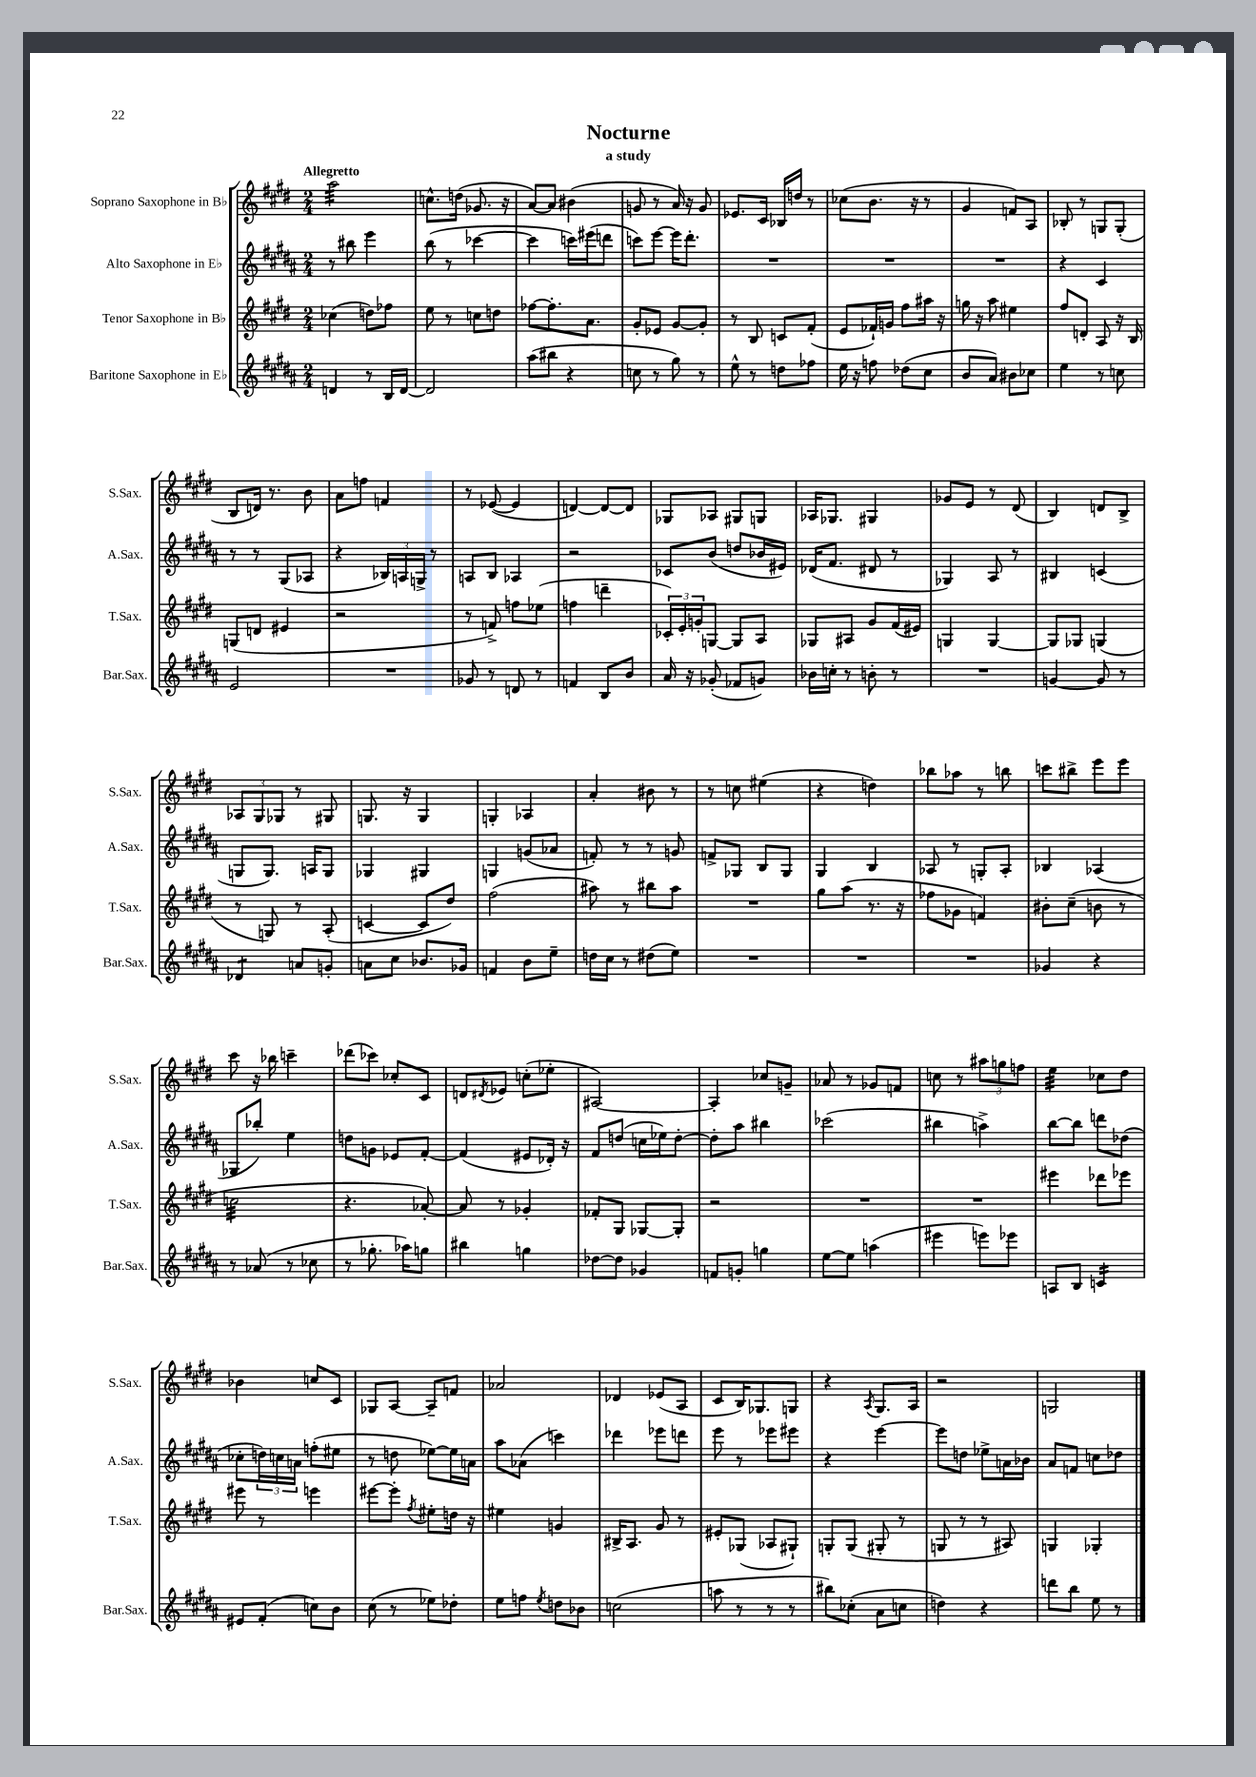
\header { title = "Nocturne" subtitle = "a study" }
<<
\new StaffGroup <<
\new Staff = "s0" \with { instrumentName = "Soprano Saxophone in Bb" shortInstrumentName = "S.Sax." } {
    \clef treble \key e \major \numericTimeSignature \time 2/4 \tempo "Allegretto"
    a''2:32 |
    c''8.-^ d''16( ges'8. r16 |
    a'8~) a'8 bis'4( |
    g'8 r8 a'16) r16 g'8 |
    ees'8. cis'16 bes16 d''16 r8 |
    ces''8( b'8. r16 r8 |
    gis'4 f'8) a8 |
    bes8-. r8 g8 g8-.( |
    b8 d'16) r8. b'8 |
    a'8 f''8 f'4 |
    r8 ees'8~( ees'4 |
    d'4~) d'8~ d'8 |
    ges8 aes8 gis8 g8 |
    aes16 ges8. gis4 |
    ges'8 e'8 r8 dis'8( |
    b4) d'8 b8-> |
    \tuplet 3/2 { aes8 gis8 ges8 } r8 gis8 |
    g8. r16 g4 |
    g4-. aes4 |
    a'4-. bis'8 r8 |
    r8 c''8 eis''4( |
    r4 d''4) |
    bes''8 aes''8 r8 b''8 |
    c'''8 bis''8-> e'''8 e'''8 |
    cis'''8 r16 bes''16 c'''4-- |
    des'''8( ces'''8) ces''8-. cis'8 |
    d'8 \acciaccatura { dis'8 } ees'8 c''8-.( ees''8-. |
    ais2~) |
    ais4-. ces''8 g'8-- |
    aes'8 r8 ges'8 f'8 |
    c''8 r8 \tuplet 3/2 { ais''8 g''8 f''8 } |
    e''4:32 ces''8 dis''8 |
    bes'4 c''8 cis'8 |
    ges8 a8~ a8-- f'8 |
    aes'2 |
    des'4 ees'8( a8 |
    cis'8 b16) ges8. g8 |
    r4 \acciaccatura { a8 } gis8. a16 |
    r2 |
    g2 \bar "|." |
}
\new Staff = "s1" \with { instrumentName = "Alto Saxophone in Eb" shortInstrumentName = "A.Sax." } {
    \clef treble \key b \major \numericTimeSignature \time 2/4
    r8 bis''8 e'''4 |
    b''8( r8 ces'''4~ |
    ces'''4 c'''16) eis'''16( d'''8 |
    c'''8) e'''8~ e'''16 dis'''8.-. |
    R2 |
    R2 |
    R2 |
    r4 cis'4 |
    r8 r8 gis8( aes8 |
    r4 \tuplet 3/2 { bes16) a16 g16-> } r8 |
    a8 b8 aes4 |
    r2 |
    ces'8 b'8( d''8 bes'16 eis'16) |
    des'16( fis'8. dis'8 r8 |
    ges4) ais8 r8 |
    bis4 c'4( |
    g8 g8.) a16 g8 |
    ges4 gis4 |
    g4 g'8( aes'8 |
    f'8-.) r8 r8 g'8 |
    f'8-> ges8 b8 ges8 |
    gis4 b4 |
    aes8 r8 g8-. aes8-. |
    bes4 aes4( |
    ges8 bes''8-.) e''4 |
    d''8 g'8 ees'8 fis'8~-. |
    fis'4( eis'8 des'16-.) r16 |
    fis'8 d''8( c''16 ees''16) d''8~-. |
    d''8-. ais''8 bis''4 |
    ces'''2( |
    bis''4 a''4->) |
    b''8~ b''8 d'''8 des''8( |
    ces''8-. \tuplet 3/2 { d''16) c''16 a'16 } f''8-.( eis''8 |
    r8 d''8 ees''8~) ees''16 a'16 |
    ais''8 aes'8( c'''4) |
    des'''4 ees'''8 d'''8 |
    e'''8 r8 ees'''8 eis'''8 |
    r4 e'''4~ |
    e'''8 d''8 ees''8-> a'16 bes'16 |
    ais'8 f'8 c''8 des''8 \bar "|." |
}
\new Staff = "s2" \with { instrumentName = "Tenor Saxophone in Bb" shortInstrumentName = "T.Sax." } {
    \clef treble \key e \major \numericTimeSignature \time 2/4
    ces''4( d''8) fes''8 |
    e''8 r8 c''8 d''8 |
    fes''8~ fes''8.-. a'8. |
    gis'8-. ees'8 gis'8~ gis'8-. |
    r8 b8 c'8 fis'8-.( |
    e'8 fes'16-!) g'16 fis''8 ais''16 r16 |
    g''16 r16 a''8 eis''4 |
    fis''8 d'8-. a8 r16 b16 |
    g8( d'8 eis'4 |
    r2 |
    r8 f'8->) f''8 ees''8( |
    f''4 d'''4-- |
    \tuplet 3/2 { ces'16-.) e'16-. g'16-. } g8~ g8 a8 |
    ges8 ais8 gis'8 fis'16( eis'16) |
    g4 g4~ |
    g8 ges8 g4( |
    r8 g8) r8 a8-.( |
    c'4~ c'8 dis''8) |
    fis''2( |
    ais''8) r8 bis''8 ais''8 |
    R2 |
    gis''8 a''8( r8. r16 |
    fes''8 ges'8 f'4) |
    bis'8-. cis''8--( b'8 r8 |
    c''2:32 |
    r4. aes'8~-.) |
    aes'8 r8 ges'4-. |
    fes'8-. gis8 ges8~ ges8-. |
    r2 |
    R2 |
    R2 |
    eis'''4 des'''8 ees'''8 |
    eis'''8 r8 e'''4 |
    eis'''8~ eis'''8-. \acciaccatura { fis''8 } eis''8-. d''16 r16 |
    eis''4 g'4 |
    bis16-> a8. gis'8 r8 |
    eis'8-. ges8( aes8 gis8-!) |
    g8-. g8( gis8-. r8 |
    g8 r8 r8 ais8) |
    g4 ges4-. \bar "|." |
}
\new Staff = "s3" \with { instrumentName = "Baritone Saxophone in Eb" shortInstrumentName = "Bar.Sax." } {
    \clef treble \key b \major \numericTimeSignature \time 2/4
    d'4 r8 b16 d'16~ |
    d'2 |
    ais''8( bis''8 r4 |
    c''8 r8 gis''8) r8 |
    e''8-^ r8 d''8 fes''8 |
    e''16 r16 f''8 des''8( cis''8 |
    b'8 ais'8) bis'8 ces''8 |
    e''4 r8 c''8 |
    e'2 |
    R2 |
    ges'8 r8 d'8 r8 |
    f'4 b8 b'8 |
    ais'16 r16 ges'8-.( fes'8 g'8) |
    bes'16 c''16-. r8 b'8-. r8 |
    R2 |
    g'4~ g'8 r8 |
    des'4:8 a'8 g'8-. |
    a'8 cis''8 bes'8. ges'16 |
    f'4 b'8 e''8-- |
    d''16 cis''16 r8 dis''8( e''8) |
    R2 |
    R2 |
    R2 |
    ges'4 r4 |
    r8 aes'8( r8 ces''8 |
    r8 ges''8.-. aes''16) g''8 |
    bis''4 g''4 |
    des''8~ des''8 ges'4 |
    f'8 g'8-. g''4 |
    e''8~ e''8 a''4( |
    eis'''4 e'''8) ees'''8 |
    a8 b8 c'4:16 |
    eis'8 fis'8-.( c''8) b'8 |
    cis''8( r8 ees''8) des''8-. |
    e''8 f''8 \acciaccatura { e''8 } d''8 bes'8 |
    c''2( |
    a''8 r8 r8 r8 |
    bis''8) ces''8-.( ais'8 c''8 |
    d''4) r4 |
    d'''8 b''8 e''8 r8 \bar "|." |
}
>>
>>
\layout { \context { \Score \remove "Bar_number_engraver" } }
